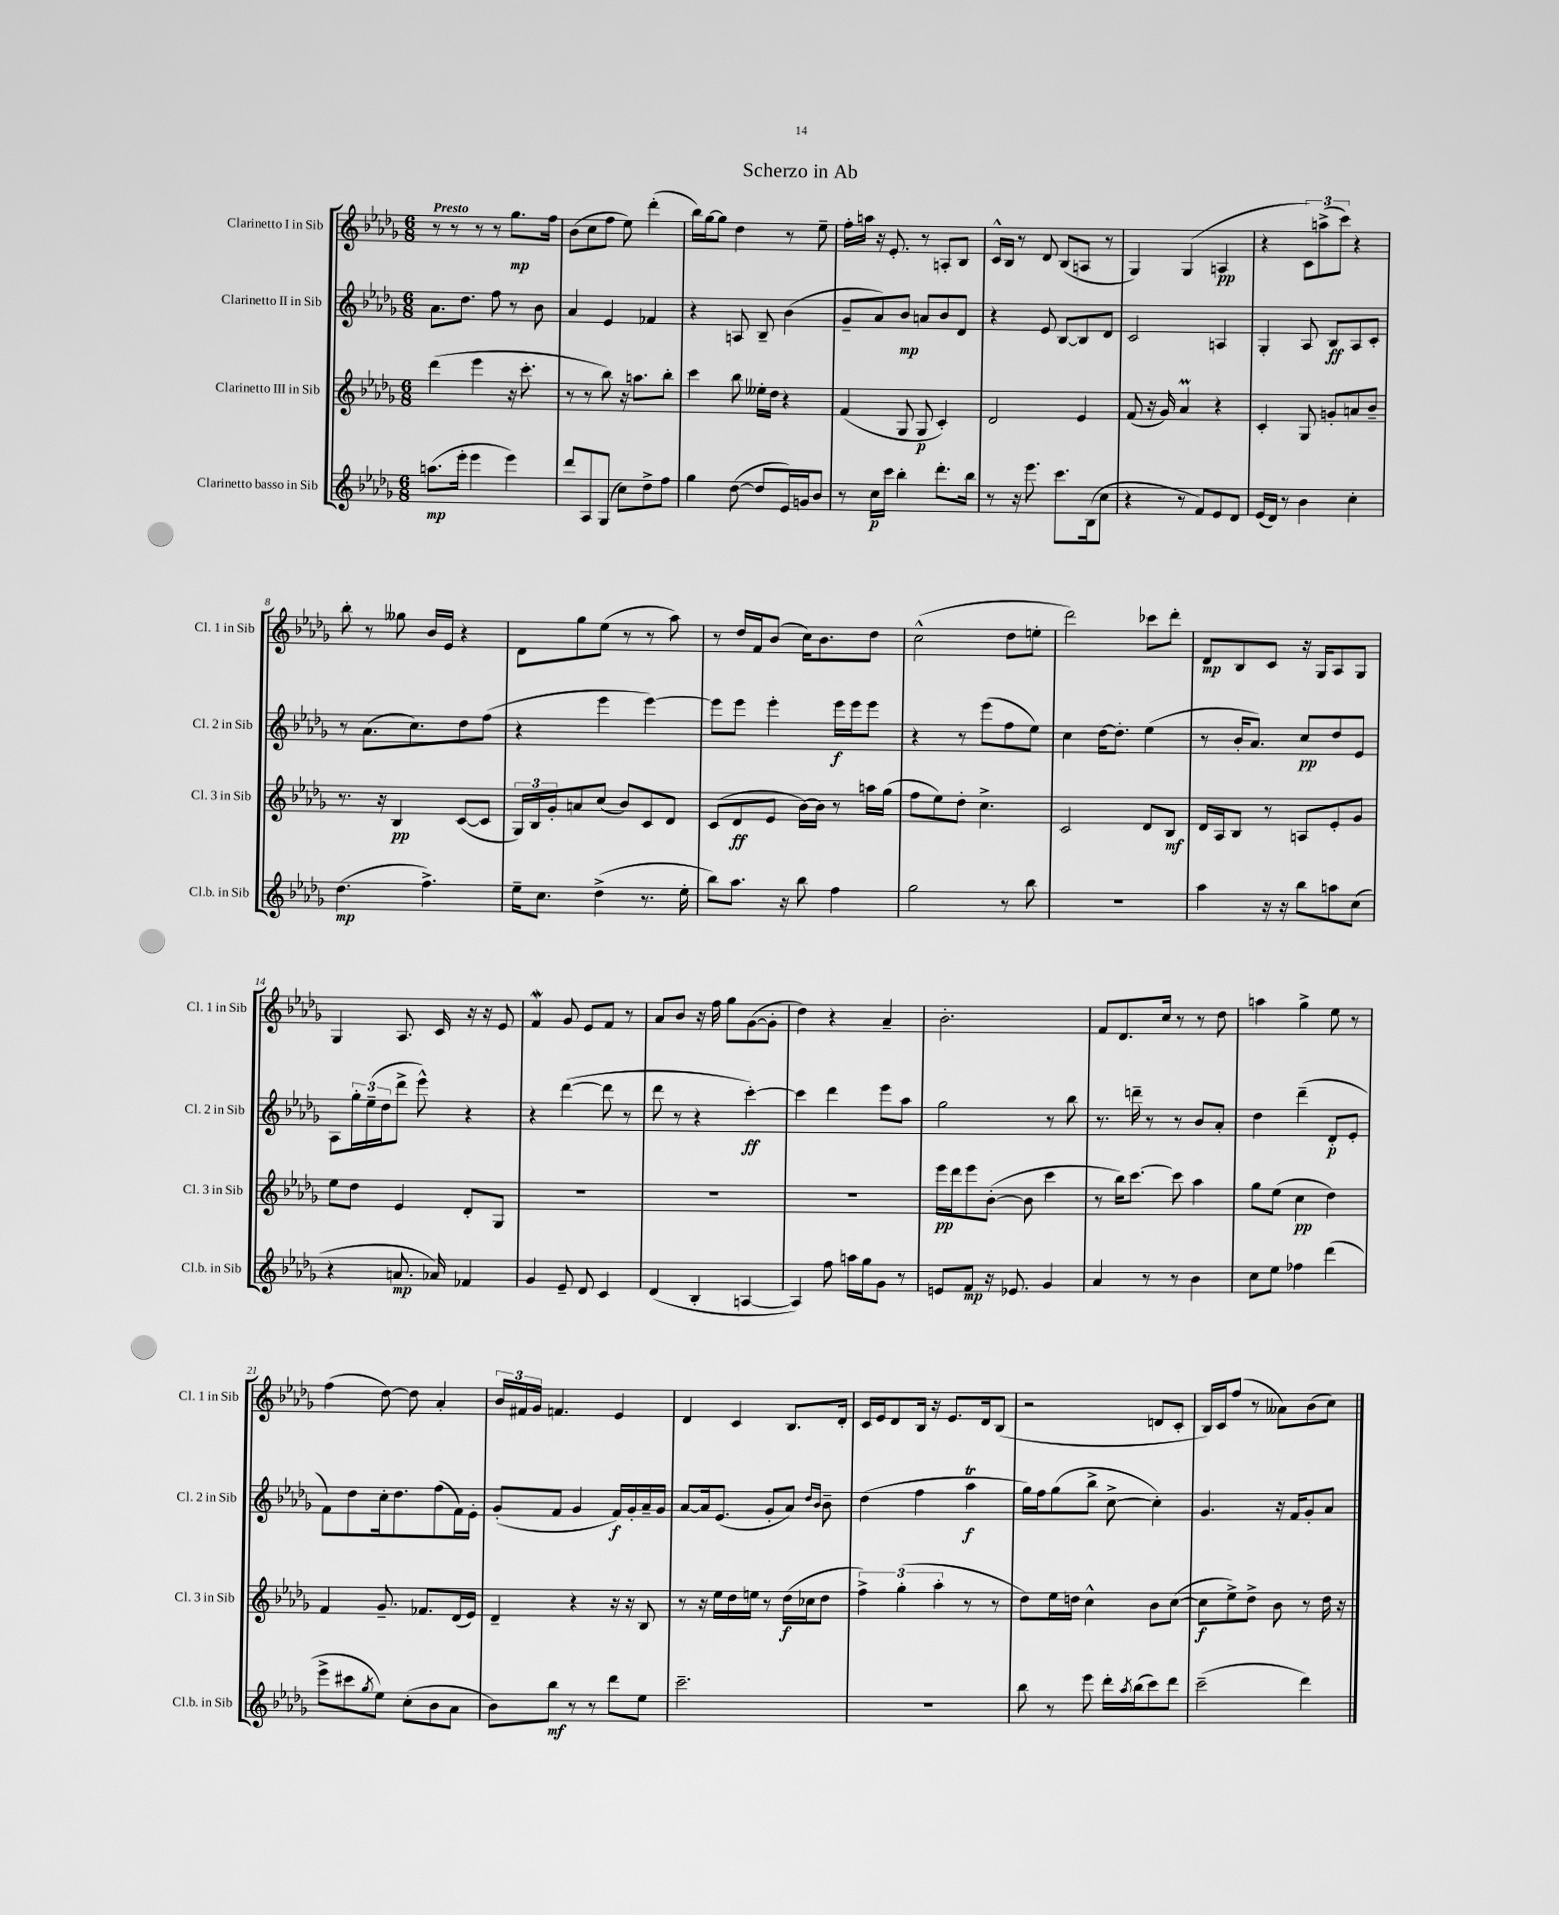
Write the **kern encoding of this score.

**kern	**dynam	**kern	**dynam	**kern	**dynam	**kern	**dynam
*part4	*part4	*part3	*part3	*part2	*part2	*part1	*part1
*staff4	*staff4	*staff3	*staff3	*staff2	*staff2	*staff1	*staff1
*I"Clarinetto basso in Sib	*	*I"Clarinetto III in Sib	*	*I"Clarinetto II in Sib	*	*I"Clarinetto I in Sib	*
*I'Cl.b. in Sib	*	*I'Cl. 3 in Sib	*	*I'Cl. 2 in Sib	*	*I'Cl. 1 in Sib	*
*clefG2	*	*clefG2	*	*clefG2	*	*clefG2	*
*k[b-e-a-d-g-]	*	*k[b-e-a-d-g-]	*	*k[b-e-a-d-g-]	*	*k[b-e-a-d-g-]	*
*M6/8	*	*M6/8	*	*M6/8	*	*M6/8	*
=1	=1	=1	=1	=1	=1	=1	=1
!	!	!	!	!	!	!LO:TX:a:B:t=Presto	!
(8.aan\L	mp	(4ddd-\	.	8.a-\L	.	8r	.
.	.	.	.	.	.	8r	.
16eee-'\Jk	.	.	.	8.dd-\J	.	.	.
4eee-\	.	4eee-\	.	.	.	8r	.
.	.	.	.	8ff\	.	8r	.
4eee-\)	.	16r	.	8r	.	8.gg-\L	mp
.	.	8.ccc'\	.	.	.	.	.
.	.	.	.	8b-\	.	.	.
.	.	.	.	.	.	16ff\Jk	.
=2	=2	=2	=2	=2	=2	=2	=2
8ddd-/L	.	8r	.	4a-/	.	(8b-\L	.
8A-/	.	8r	.	.	.	8cc\	.
(8G-/J	.	8bb-\)	.	4e-/	.	8ff\J	.
8cc\L)	.	16r	.	.	.	8ee-\)	.
.	.	8.aan\L	.	.	.	.	.
8dd-^\	.	.	.	4f-X/	.	(4ddd-'\	.
8ff\J	.	8bb-'\J	.	.	.	.	.
=3	=3	=3	=3	=3	=3	=3	=3
4gg-\	.	4ccc\	.	4r	.	16bb-\LL)	.
.	.	.	.	.	.	[16gg-\J	.
.	.	.	.	.	.	8gg-\J]	.
([8dd-\	.	8bb-\	.	8An/	.	4dd-\	.
8dd-/L]	.	16ee--X'\LL	.	8B-~/	.	.	.
.	.	16dd-\JJ	.	.	.	.	.
16e-/L)	.	4r	.	(4b-\	.	8r	.
16gn/J	.	.	.	.	.	.	.
8b-/J	.	.	.	.	.	8ee-~\	.
=4	=4	=4	=4	=4	=4	=4	=4
8r	.	(4f/	.	8g-~/L	.	16ff'\LL	.
.	.	.	.	.	.	16aan\JJ	.
16cc\LL	p	.	.	8a-/)	.	16r	.
16ccc\JJ	.	.	.	.	.	8.e-'/	.
4bb-'\	.	8G-/	.	8b-/J	mp	.	.
.	.	8G-/	p	8an/L	.	8r	.
8.ddd-'\L	.	4c'/)	.	8b-/	.	8An'/L	.
.	.	.	.	8d-/J	.	8B-/J	.
16bb-\Jk	.	.	.	.	.	.	.
=5	=5	=5	=5	=5	=5	=5	=5
8r	.	2d-/	.	4r	.	16c^^/LL	.
.	.	.	.	.	.	16B-/JJ	.
16r	.	.	.	.	.	8r	.
8.eee-\	.	.	.	.	.	.	.
.	.	.	.	8e-/	.	8d-/	.
8.ccc\L	.	.	.	[8B-/L	.	(8B-/L	.
.	.	4e-/	.	8B-/]	.	8An/J	.
(16B-\k	.	.	.	.	.	.	.
8cc\J	.	.	.	8d-/J	.	8r	.
=6	=6	=6	=6	=6	=6	=6	=6
4r	.	(8f/	.	2c/	.	4G-/)	.
.	.	16r	.	.	.	.	.
.	.	16g-/)	.	.	.	.	.
8r	.	4a-M/	.	.	.	(4G-/	.
8f/L)	.	.	.	.	.	.	.
8e-/	.	4r	.	4An/	.	4An/	pp
8d-/J	.	.	.	.	.	.	.
=7	=7	=7	=7	=7	=7	=7	=7
(16e-/LL	.	4c'/	.	4G-'/	.	4r	.
16d-/JJ)	.	.	.	.	.	.	.
8r	.	.	.	.	.	.	.
4b-\	.	8G-/	.	8A-/	.	12c\L)	.
.	.	.	.	.	.	(12aan^\	.
.	.	8gn'/L	.	8B-/L	ff	.	.
.	.	.	.	.	.	12ccc\J)	.
4cc'\	.	8an/	.	8A-/	.	4r	.
.	.	8b-~/J	.	8c'/J	.	.	.
!!LO:LB:g=z
=8	=8	=8	=8	=8	=8	=8	=8
(4.dd-\	mp	8.r	.	8r	.	8bb-'\	.
.	.	.	.	(8.a-\L	.	8r	.
.	.	16r	.	.	.	.	.
.	.	4B-/	pp	.	.	8gg--X\	.
.	.	.	.	8.cc\)	.	.	.
4.ff^\)	.	.	.	.	.	16b-/LL	.
.	.	.	.	.	.	16e-/JJ	.
.	.	([8c/L	.	8dd-\	.	4r	.
.	.	8c/J]	.	(8ff\J	.	.	.
=9	=9	=9	=9	=9	=9	=9	=9
16ee-~\KL	.	24G-/LL)	.	4r	.	8d-\L	.
.	.	24B-/	.	.	.	.	.
8.cc\J	.	.	.	.	.	.	.
.	.	24g-'/J	.	.	.	.	.
.	.	8an/	.	.	.	8gg-\	.
(4dd-^\	.	(8cc/J	.	4eee-\	.	(8ee-\J	.
.	.	8b-/L)	.	.	.	8r	.
8.r	.	8c/	.	[4eee-\)	.	8r	.
.	.	8d-/J	.	.	.	8aa-\)	.
16ee-'\	.	.	.	.	.	.	.
=10	=10	=10	=10	=10	=10	=10	=10
8bb-\L)	.	(8c/L	.	8eee-\L]	.	8r	.
8.aa-\J	.	8d-/	ff	8eee-\J	.	16dd-/LL	.
.	.	.	.	.	.	16f/J	.
.	.	8e-/J	.	4eee-'\	.	(8b-/J	.
16r	.	.	.	.	.	.	.
8bb-\	.	[16b-\LL)	.	.	.	16cc\KL)	.
.	.	16b-\JJ]	.	.	.	8.b-\	.
4ff\	.	8r	.	16eee-\LL	f	.	.
.	.	.	.	16eee-\J	.	.	.
.	.	16aan\LL	.	8eee-\J	.	8dd-\J	.
.	.	(16gg-\JJ	.	.	.	.	.
=11	=11	=11	=11	=11	=11	=11	=11
2gg-\	.	8ff\L	.	4r	.	(2cc^^\	.
.	.	8ee-\)	.	.	.	.	.
.	.	8dd-'\J	.	8r	.	.	.
.	.	4.cc^\	.	(8eee-\L	.	.	.
8r	.	.	.	8ff\	.	8dd-\L	.
8bb-\	.	.	.	8ee-\J)	.	8een'\J	.
=12	=12	=12	=12	=12	=12	=12	=12
2.r	.	2c/	.	4cc\	.	2ddd-\)	.
.	.	.	.	[16dd-\KL	.	.	.
.	.	.	.	8.dd-'\J]	.	.	.
.	.	8d-/L	.	(4ee-\	.	8ccc-X\L	.
.	.	8B-/J	mf	.	.	8ddd-'\J	.
=13	=13	=13	=13	=13	=13	=13	=13
4aa-\	.	16d-/LL	.	8r	.	8d-/L	mp
.	.	16A-/J	.	.	.	.	.
.	.	8B-/J	.	16b-'/KL	.	8B-/	.
.	.	.	.	8.a-/J)	.	.	.
16r	.	8r	.	.	.	8c/J	.
16r	.	.	.	.	.	.	.
8bb-\L	.	8An/L	.	8cc/L	pp	16r	.
.	.	.	.	.	.	16G-/KL	.
8aan\	.	8e-'/	.	8dd-/	.	8A-/	.
(8cc\J	.	8g-/J	.	8e-/J	.	8G-/J	.
!!LO:LB:g=z
=14	=14	=14	=14	=14	=14	=14	=14
4r	.	8ee-\L	.	8A-\L	.	4G-/	.
.	.	8dd-\J	.	24gg-'\L	.	.	.
.	.	.	.	(24ee-~\	.	.	.
.	.	.	.	24dd-\J	.	.	.
8.an/	mp	4e-/	.	8ddd-^\J	.	8.A-/	.
.	.	.	.	8eee-^^\)	.	.	.
16a-X/)	.	.	.	.	.	16c/	.
4f-X/	.	8d-'/L	.	4r	.	16r	.
.	.	.	.	.	.	16r	.
.	.	8G-/J	.	.	.	8e-/	.
=15	=15	=15	=15	=15	=15	=15	=15
4g-/	.	2.r	.	4r	.	4fW/	.
8e-~/	.	.	.	([4ddd-\	.	8g-/	.
8d-/	.	.	.	.	.	8e-/L	.
4c/	.	.	.	8ddd-\]	.	8f/J	.
.	.	.	.	8r	.	8r	.
=16	=16	=16	=16	=16	=16	=16	=16
(4d-/	.	2.r	.	8ddd-\	.	8a-/L	.
.	.	.	.	8r	.	8b-/J	.
4B-'/	.	.	.	4r	.	16r	.
.	.	.	.	.	.	16ff\	.
.	.	.	.	.	.	8gg-\L	.
[4An/	.	.	.	[4ccc'\)	ff	([8g-\	.
.	.	.	.	.	.	8g-'\J]	.
=17	=17	=17	=17	=17	=17	=17	=17
4A/])	.	2.r	.	4ccc\]	.	4dd-\)	.
8ff\	.	.	.	4ddd-\	.	4r	.
16aan\LL	.	.	.	.	.	.	.
16gg-\J	.	.	.	.	.	.	.
8g-\J	.	.	.	8eee-\L	.	4a-~/	.
8r	.	.	.	8aa-\J	.	.	.
=18	=18	=18	=18	=18	=18	=18	=18
8en/L	.	16eee-\LL	pp	2gg-\	.	2.b-'\	.
.	.	16ddd-\J	.	.	.	.	.
8f/J	mp	8eee-\	.	.	.	.	.
16r	.	([8b-'\J	.	.	.	.	.
8.e-X/	.	.	.	.	.	.	.
.	.	8b-\]	.	.	.	.	.
4g-/	.	4ccc\	.	8r	.	.	.
.	.	.	.	8bb-\	.	.	.
=19	=19	=19	=19	=19	=19	=19	=19
4a-/	.	8r	.	8.r	.	8f/L	.
.	.	16bb-\KL)	.	.	.	8.d-/	.
.	.	[8.ccc\J	.	16dddn~\	.	.	.
8r	.	.	.	8r	.	.	.
.	.	.	.	.	.	16cc/Jk	.
8r	.	8ccc\]	.	8r	.	8r	.
4b-\	.	4aa-\	.	8b-/L	.	8r	.
.	.	.	.	8a-'/J	.	8dd-\	.
=20	=20	=20	=20	=20	=20	=20	=20
8cc\L	.	8gg-\L	.	4dd-\	.	4aan\	.
8ee-\J	.	(8ee-\J	.	.	.	.	.
4ff-X\	.	4cc\	pp	(4ddd-~\	.	4gg-^\	.
(4ddd-\	.	4dd-\)	.	8d-'/L	p	8ee-\	.
.	.	.	.	8e-'/J	.	8r	.
!!LO:LB:g=z
=21	=21	=21	=21	=21	=21	=21	=21
8eee-^\L	.	4f/	.	8f\L)	.	(4ff\	.
8ccc#X\	.	.	.	8dd-\	.	.	.
8qgg-/	.	.	.	.	.	.	.
8ee-\J)	.	8.g-~/	.	16cc'\k	.	[8dd-\)	.
.	.	.	.	8.dd-\	.	.	.
(8cc'\L	.	.	.	.	.	8dd-\]	.
.	.	8.f-X/L	.	.	.	.	.
8b-\	.	.	.	(8ff\	.	4a-'/	.
8a-\J	.	(16d-/L	.	16f\L)	.	.	.
.	.	16e-/JJ)	.	16e-'\JJ	.	.	.
=22	=22	=22	=22	=22	=22	=22	=22
8b-\L)	.	4d-~/	.	(8g-'/L	.	24b-/LL	.
.	.	.	.	.	.	24f#X/	.
.	.	.	.	.	.	24g-/JJ	.
8bb-\J	mf	.	.	8f/J	.	4.fn/	.
8r	.	4r	.	4g-/	.	.	.
8r	.	.	.	.	.	.	.
8ddd-\L	.	16r	.	16f/LL)	f	4e-/	.
.	.	16r	.	16g-'/	.	.	.
8ee-\J	.	8B-/	.	16a-~/	.	.	.
.	.	.	.	16g-/JJ	.	.	.
=23	=23	=23	=23	=23	=23	=23	=23
2.ccc~\	.	8r	.	[8a-/L	.	4d-/	.
.	.	16r	.	16a-/k]	.	.	.
.	.	16ee-\LL	.	(8.e-/J	.	.	.
.	.	16dd-\	.	.	.	4c/	.
.	.	16een\JJ	.	.	.	.	.
.	.	8r	.	8g-'/L	.	.	.
.	.	(16dd-\LL	f	8a-/J)	.	8.B-/L	.
.	.	16cc-X\J	.	.	.	.	.
.	.	.	.	16qqdd-/LL	.	.	.
.	.	.	.	16qqb-/JJ	.	.	.
.	.	8dd-\J	.	8b-~\	.	.	.
.	.	.	.	.	.	16d-'/Jk	.
=24	=24	=24	=24	=24	=24	=24	=24
2.r	.	6ff^\)	.	(4dd-\	.	16c/LL	.
.	.	.	.	.	.	16e-/J	.
.	.	.	.	.	.	8d-/	.
.	.	(6gg-'\	.	.	.	.	.
.	.	.	.	4ff\	.	16B-/Jk	.
.	.	.	.	.	.	16r	.
.	.	6aa-'\	.	.	.	.	.
.	.	.	.	.	.	8.e-/L	.
.	.	8r	.	4aa-T\	f	.	.
.	.	.	.	.	.	16d-/k	.
.	.	8r	.	.	.	(8B-/J	.
=25	=25	=25	=25	=25	=25	=25	=25
8bb-\	.	8dd-\L)	.	16gg-\LL)	.	2r	.
.	.	.	.	16ff\J	.	.	.
8r	.	16ee-\L	.	(8gg-\	.	.	.
.	.	16ddn\JJ	.	.	.	.	.
8eee-\	.	4cc^^\	.	8bb-^\J	.	.	.
16ddd-'\LL	.	.	.	[8cc^\	.	.	.
8qaa-/	.	.	.	.	.	.	.
(16bb-\J	.	.	.	.	.	.	.
8ccc\)	.	8b-\L	.	4cc'\])	.	8dn/L	.
8ddd-\J	.	([8cc\J	.	.	.	8c'/J	.
=26	=26	=26	=26	=26	=26	=26	=26
(2ccc~\	.	8cc\L]	f	4.g-/	.	16B-/LL)	.
.	.	.	.	.	.	16c/J	.
.	.	8ee-^\)	.	.	.	(8ff/J	.
.	.	8dd-^\J	.	.	.	8r	.
.	.	8b-\	.	16r	.	8a--X\L)	.
.	.	.	.	16f/KL	.	.	.
4ddd-\)	.	8r	.	8g-'/	.	(8b-\	.
.	.	16dd-\	.	8a-/J	.	8cc\J)	.
.	.	16r	.	.	.	.	.
==	==	==	==	==	==	==	==
*-	*-	*-	*-	*-	*-	*-	*-
